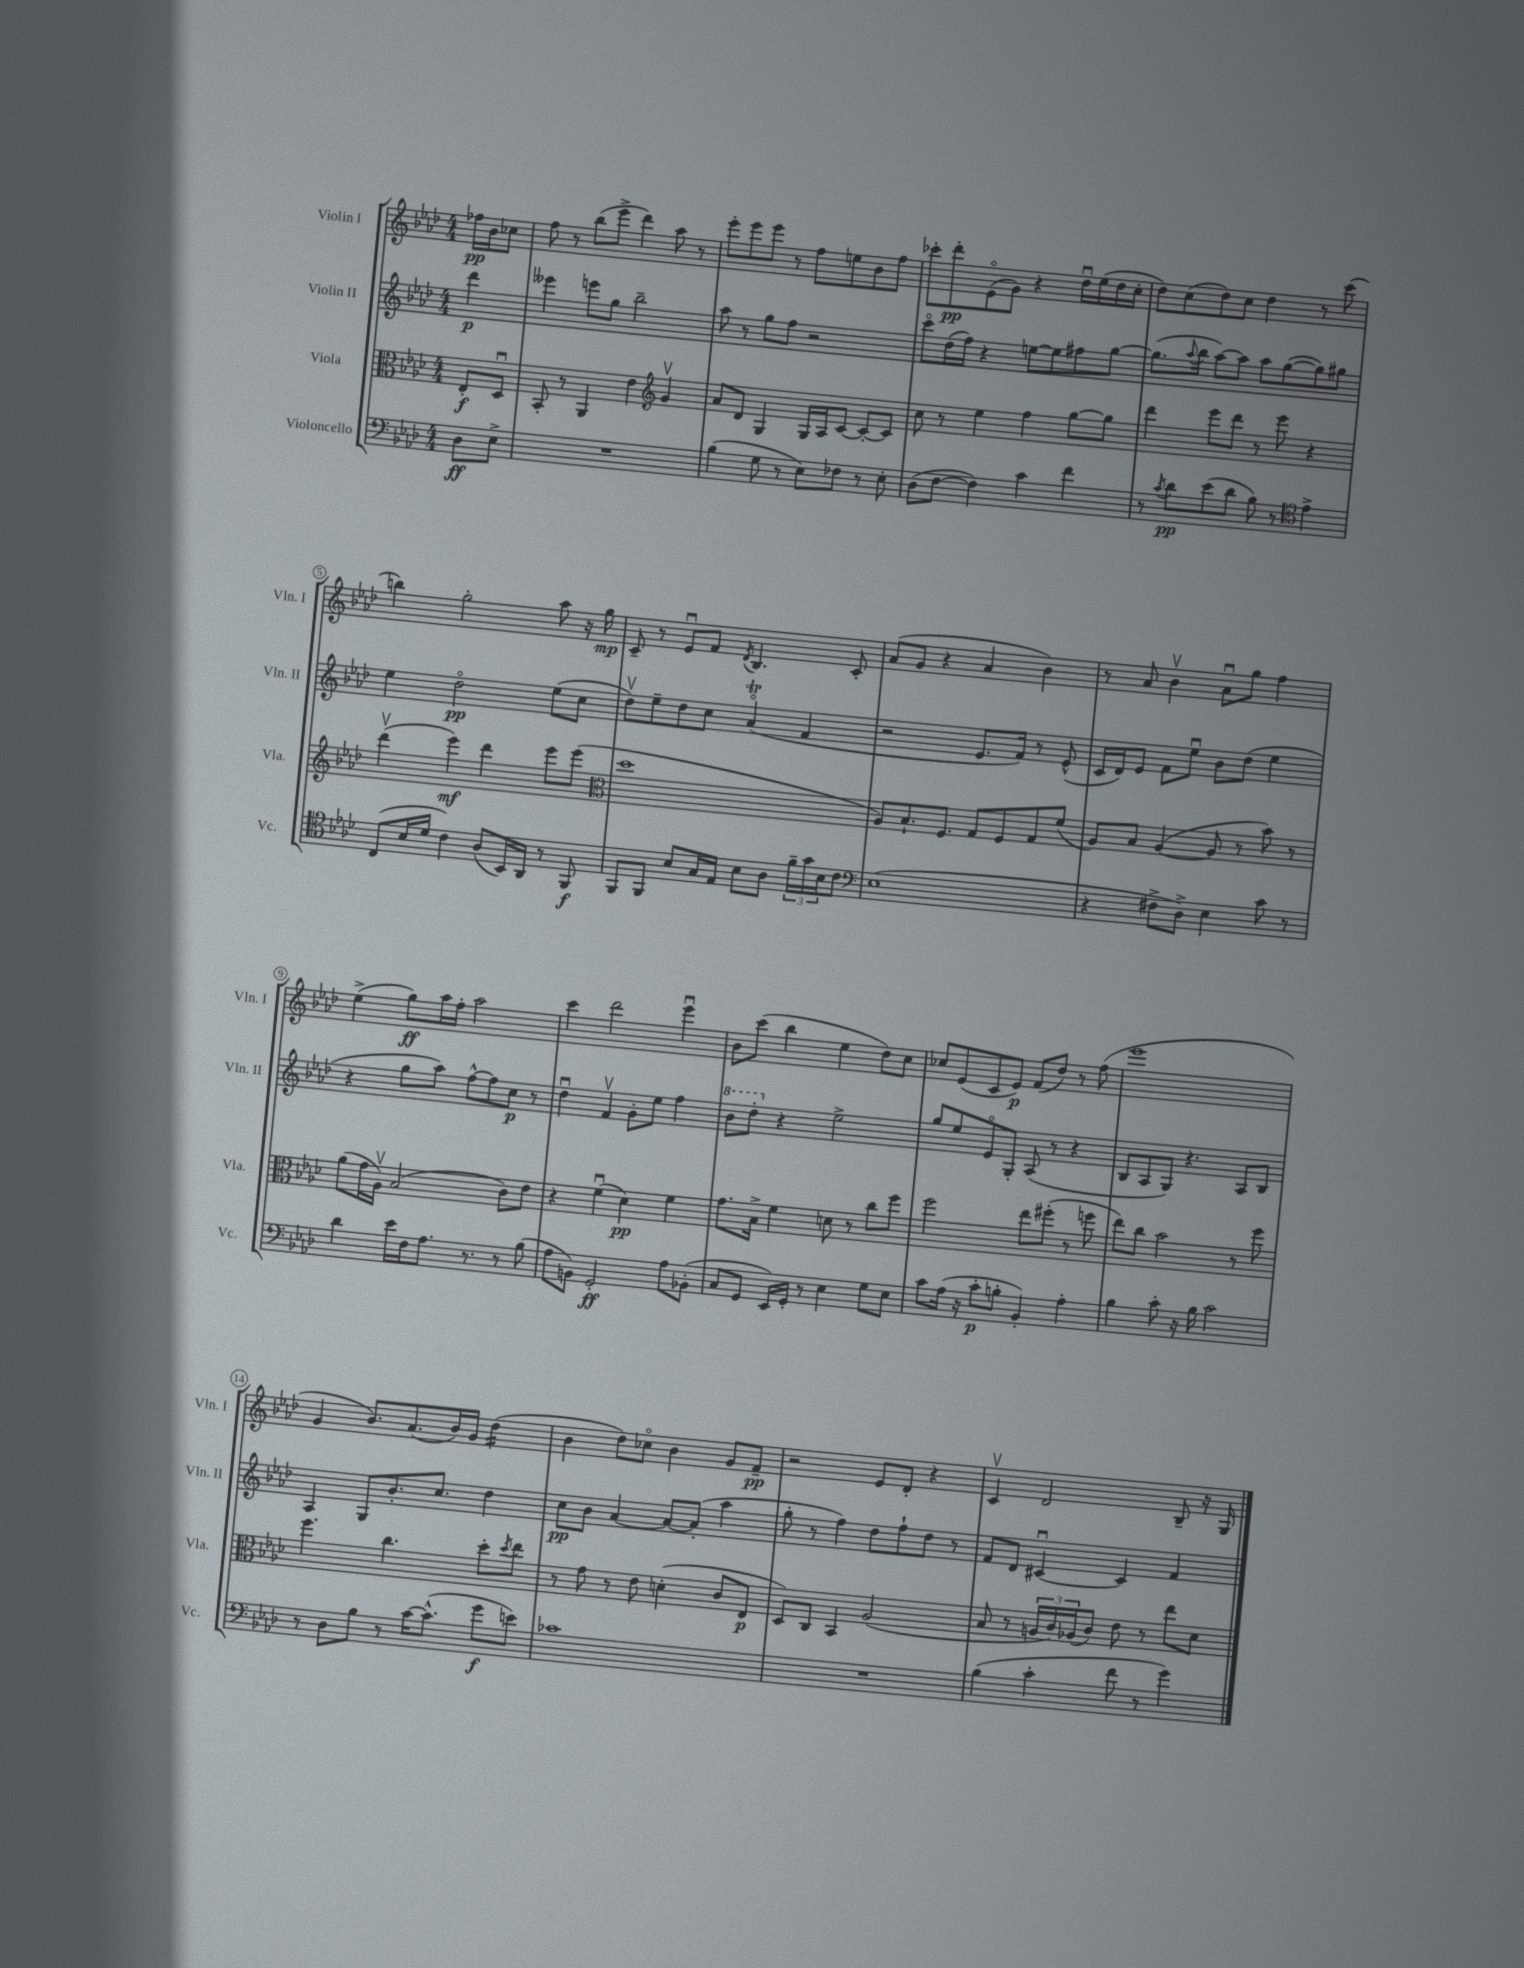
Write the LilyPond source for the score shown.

<<
\new StaffGroup <<
\new Staff = "s0" \with { instrumentName = "Violin I" shortInstrumentName = "Vln. I" } {
    \clef treble \key aes \major \numericTimeSignature \time 4/4 \partial 4
    fes''16\pp bes'16 ces''8 |
    f''8 r8 bes''8( ees'''8-> des'''4) aes''8 r8 |
    ees'''8-. ees'''8 ees'''8 r8 f''8 e''8 bes'8 f''8 |
    ces'''8-. des'''8-.\pp ees'8\flageolet( g'8) r4 des''16\downbow ees''16( des''16 c''16-. |
    des''8) c''8( des''8) c''8 des''4 r8 c'''8( |
    b''4) g''2-. aes''8 r16 g''16\mp |
    c'8-- r8 ees'8\downbow f'8 \acciaccatura { des'8 } bes4. c'8-. |
    aes'8( g'8 r4 aes'4 bes'4) |
    r8 aes'8 bes'4\upbow aes'8\downbow g''8 f''4 |
    ees''4->( g''8\ff) aes''16 f''16-. aes''2 |
    c'''4 des'''2 ees'''4\downbow |
    bes'8 c'''8( bes''4 ees''4 des''8) c''8 |
    ces''8 ees'8( c'8 ees'8\p) f'8( des''8) r8 f''8( |
    ees'''1 |
    g'4 bes'8.) aes'8.( bes'16) g'16 des''4:16( |
    bes'4 des''8) ces''8\flageolet bes'4 g'8 f'8--\pp |
    r2 ees'8 des'8-. r4 |
    c'4\upbow des'2 bes8-- r16 g16 \bar "|." |
}
\new Staff = "s1" \with { instrumentName = "Violin II" shortInstrumentName = "Vln. II" } {
    \clef treble \key aes \major \numericTimeSignature \time 4/4 \partial 4
    des'''4\p |
    eeses'''4 e'''8 g''8 bes''2-- |
    aes''8 r8 g''8 f''8 r2 |
    c'''8\flageolet des''16( f''16) r4 e''8~ e''8 fis''8 g''8~ |
    g''8.( \appoggiatura { aes''8 } bes''16 aes''8~) aes''8 aes''8 g''8~( g''8) gis''8 |
    ees''4 des''2\flageolet\pp ees''8( c''8 |
    des''8\upbow) ees''8-- des''8 c''8 aes'4\flageolet\trill( f'4 |
    r2 ees'8. f'16) r8 ees'8-^( |
    c'16 des'16) ees'8 f'8 ees''8\downbow bes'8 des''8( ees''4 |
    r4 g''8 aes''8) f''8~-^ f''8 c''8\p r8 |
    des''4\downbow f'4\upbow g'8-. ees''8 f''4 |
    \ottava #1 bes''8 des'''8-. \ottava #0 r4 ees''2-> |
    g''8 ees''8 ees'8\flageolet g8-. aes8( r8 r4 |
    bes8 aes8 g8) r4. aes8 bes8 |
    aes4 g8 bes'8.-. c''8. des''4 |
    c''8\pp bes'8 aes'4~ aes'8~ aes'8-.( aes''4 |
    g''8-. r8 f''4) des''8 f''8-! des''8 r8 |
    f'8 des'8 cis'4~\downbow cis'4 f'4 \bar "|." |
}
\new Staff = "s2" \with { instrumentName = "Viola" shortInstrumentName = "Vla." } {
    \clef alto \key aes \major \numericTimeSignature \time 4/4 \partial 4
    ees8-.\f des8\downbow |
    bes,8-. r8 aes,4 ees'4 \clef treble g'4\upbow |
    aes'8 des'8 g4 g16 aes16 c'8~ c'8~-. c'8 |
    c''8 r8 ees''4 f''4 g''8~ g''8 |
    des'''4 ees'''8 des'''8 r8 ees'''8 r4 |
    des'''4\upbow( ees'''4\mf) des'''4 ees'''8 ees'''8( |
    \clef alto des''1 |
    aes8) bes8.-! f8. g8 f8 g8 f'8( |
    aes8) bes8 aes4~( aes8 r8 bes'8) r8 |
    aes'8( g'16 aes16\upbow) bes2( c'8) ees'8 |
    r4 f'4\downbow( des'4\pp) f'4 |
    g'8. bes16-> f'4 d'8 r8 c''8 f''8 |
    f''2 ees''8 fis''8-.( r8 f''8 |
    ees''8) c''8 bes'2 r8 f''8 |
    f''4. c''4. des''8-. \acciaccatura { des''8 } ees''8 |
    r8 g'8 r8 ees'8 d'4-.( c'8 ees8\p |
    des8) c8 bes,4 aes2( |
    bes8 r8 \tuplet 3/2 { a16 c'16) aes16( } c'8) ees'8 r8 ees''8 des'8 \bar "|." |
}
\new Staff = "s3" \with { instrumentName = "Violoncello" shortInstrumentName = "Vc." } {
    \clef bass \key aes \major \numericTimeSignature \time 4/4 \partial 4
    des8\ff ees8-> |
    R1 |
    bes4( g8 r8 ees8) fes8 r8 ees8-. |
    des8( f8~ f4) c'4 f'4 |
    r8 \acciaccatura { c'8 } des'8\pp ees'8( des'8 bes8) r8 \clef tenor ees'4-> |
    c8( bes16 des'16 c'4) aes8( bes,16) aes,16 r8 f,8\f |
    f,8 f,8 bes8 g16 ees16 bes8 aes8 \tuplet 3/2 { f'16-- g'16 bes16 } c'8 |
    \clef bass ees1( |
    r4 fis8-> des8->) ees4 c'8 r8 |
    des'4 ees'16 f16 aes8. r8. r8 bes8( |
    aes8 b,8) g,2-.\ff aes8 bes,8-.( |
    c8 g,8 ees,16) g,16-. r8 ees4 g8 ees8 |
    c'8 aes16( r16 c'8-.\p b8-. bes,4-.) aes4-. |
    bes4 c'8-. r16 bes16 c'2 |
    r8 des8 bes8 r8 c'16~ c'8.-^( g'8\f e'8) |
    ces'1 |
    R1 |
    bes4( c'4-. f'8 r8 g'4) \bar "|." |
}
>>
>>
\layout { \context { \Score \override BarNumber.stencil = #(make-stencil-circler 0.1 0.3 ly:text-interface::print) } }
